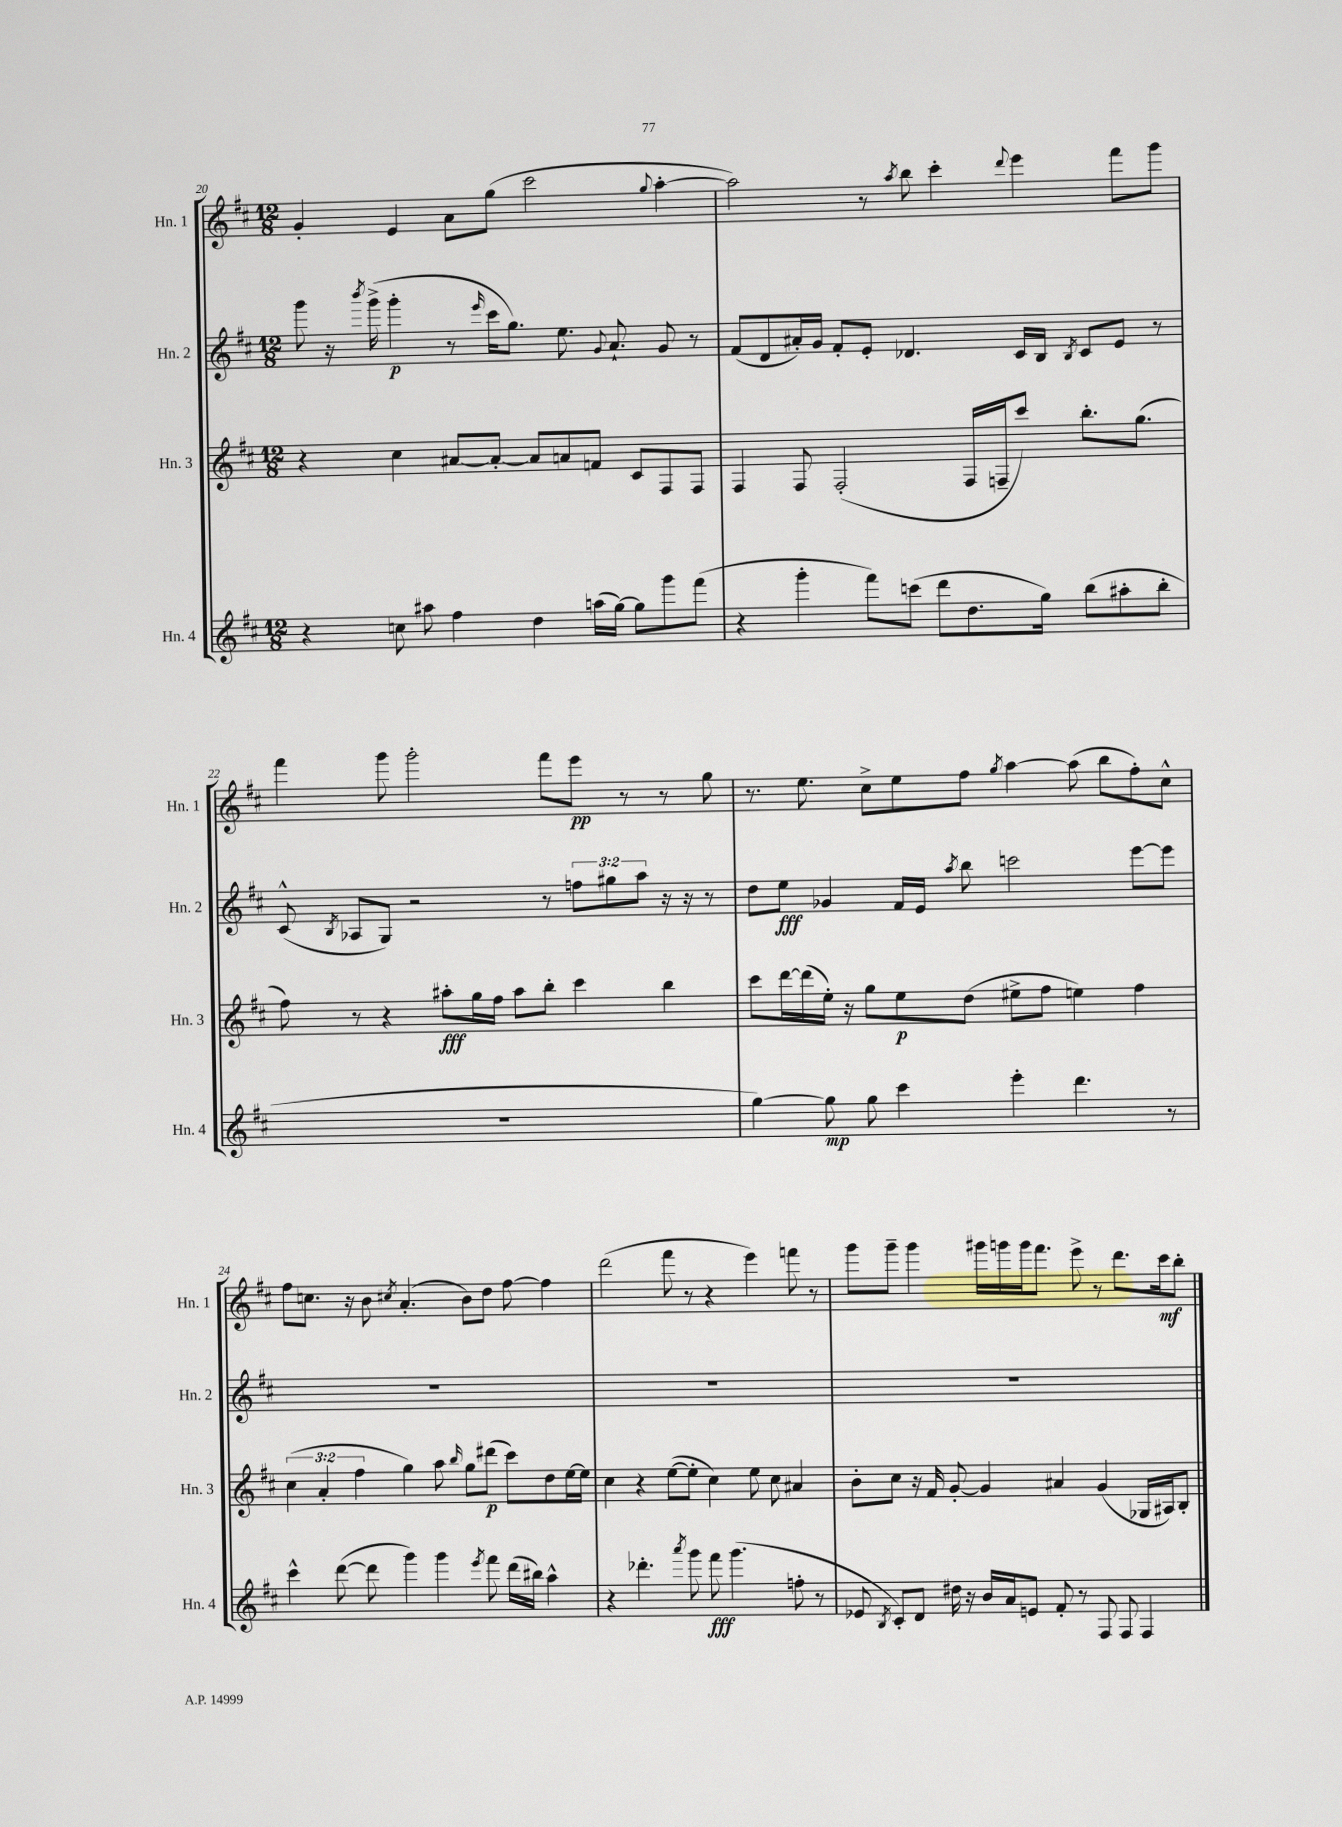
<<
\new StaffGroup <<
\new Staff = "s0" \with { instrumentName = "Hn. 1" shortInstrumentName = "Hn. 1" } {
    \clef treble \key d \major \numericTimeSignature \time 12/8
    \autoBeamOff g'4-. e'4 a'8[ g''8]( cis'''2 \appoggiatura { g''8 } a''4~-. |
    a''2) r8 \acciaccatura { a''8 } b''8 cis'''4-. \appoggiatura { d'''8 } e'''4 fis'''8[ g'''8] |
    fis'''4 g'''8 g'''2-. fis'''8[ e'''8]\pp r8 r8 g''8 |
    r8. e''8. cis''8[-> e''8 fis''8] \acciaccatura { g''8 } a''4~ a''8( b''8[ fis''8-.) cis''8]-^ |
    fis''8[ c''8.] r16 b'8 \acciaccatura { cis''8 } a'4.-.( b'8[) d''8] fis''8~ fis''4 |
    d'''2( fis'''8 r8 r4 e'''4) f'''8 r8 |
    g'''8[ g'''8]-- g'''4 gis'''16[ g'''16 g'''16 fis'''8.] e'''8-> r8 d'''8.[ cis'''16\mf b''8]-. \bar "|." |
}
\new Staff = "s1" \with { instrumentName = "Hn. 2" shortInstrumentName = "Hn. 2" } {
    \clef treble \key d \major \numericTimeSignature \time 12/8 \override Staff.TupletNumber.text = #tuplet-number::calc-fraction-text
    \autoBeamOff g'''8 r16 \acciaccatura { b'''8 } g'''16->( g'''4-.\p r8 \grace { e'''16 } cis'''16[ g''8.]) e''8. \appoggiatura { g'8 } a'8.-! g'8 r8 |
    fis'8[( d'8 ais'16-.) g'16] fis'8[-. e'8]-. des'4. cis'16[ b16] \acciaccatura { b8 } cis'8[ e'8] r8 |
    cis'8-^( \acciaccatura { b8 } aes8[ g8]) r2 r8 \tuplet 3/2 { f''8[ gis''8 a''8] } r16 r16 r8 |
    d''8[ e''8]\fff ges'4 fis'16[ e'16] \acciaccatura { a''8 } b''8 c'''2 e'''8[~ e'''8] |
    R1. |
    R1. |
    R1. \bar "|." |
}
\new Staff = "s2" \with { instrumentName = "Hn. 3" shortInstrumentName = "Hn. 3" } {
    \clef treble \key d \major \numericTimeSignature \time 12/8 \override Staff.TupletNumber.text = #tuplet-number::calc-fraction-text
    \autoBeamOff r4 cis''4 ais'8[~ ais'8]~-. ais'8[ a'8 f'8] cis'8[ fis8 fis8] |
    fis4 fis8 fis2-.( fis16[ f16-- cis'''8]) b''8.[-. g''8.]( |
    fis''8) r8 r4 ais''8[-.\fff g''16 fis''16] ais''8[ b''8]-. cis'''4 b''4 |
    cis'''8[ d'''16~ d'''16( e''16]-.) r16 g''8[ e''8\p d''8]( eis''8[-> fis''8] e''4) fis''4 |
    \tuplet 3/2 { cis''4( a'4-. fis''4 } g''4) a''8 \grace { b''16 } g''8[ dis'''8]\p( cis'''8[) d''8 e''16~ e''16] |
    cis''4 r4 e''8[~( e''8]-. cis''4) e''8 cis''8 ais'4 |
    b'8[-. cis''8] r16 fis'16 g'8~-. g'4 ais'4 g'4( ges16[ ais16) b8]-. \bar "|." |
}
\new Staff = "s3" \with { instrumentName = "Hn. 4" shortInstrumentName = "Hn. 4" } {
    \clef treble \key d \major \numericTimeSignature \time 12/8
    \autoBeamOff r4 c''8 ais''8 fis''4 d''4 a''16[( g''16]~) g''8[ g'''8 fis'''8]( |
    r4 g'''4-. fis'''8[) c'''8]( d'''8[ d''8. g''16]) b''8[( ais''8-. b''8]-. |
    R1. |
    g''4~) g''8\mp g''8 cis'''4 e'''4-. d'''4. r8 |
    cis'''4-^ d'''8~( d'''8 g'''4) g'''4 \acciaccatura { e'''8 } fis'''8 d'''16[( bis''16]) a''4-^ |
    r4 des'''4.-. \acciaccatura { a'''8 } g'''8 fis'''8\fff g'''4.( f''8-. r8 |
    ees'8 \acciaccatura { b8 } cis'8[-.) d'8] dis''16 r16 b'16[ a'16 e'8] fis'8-. r8 fis8 fis8 fis4 \bar "|." |
}
>>
>>
\layout { \context { \Score currentBarNumber = #20 } }
